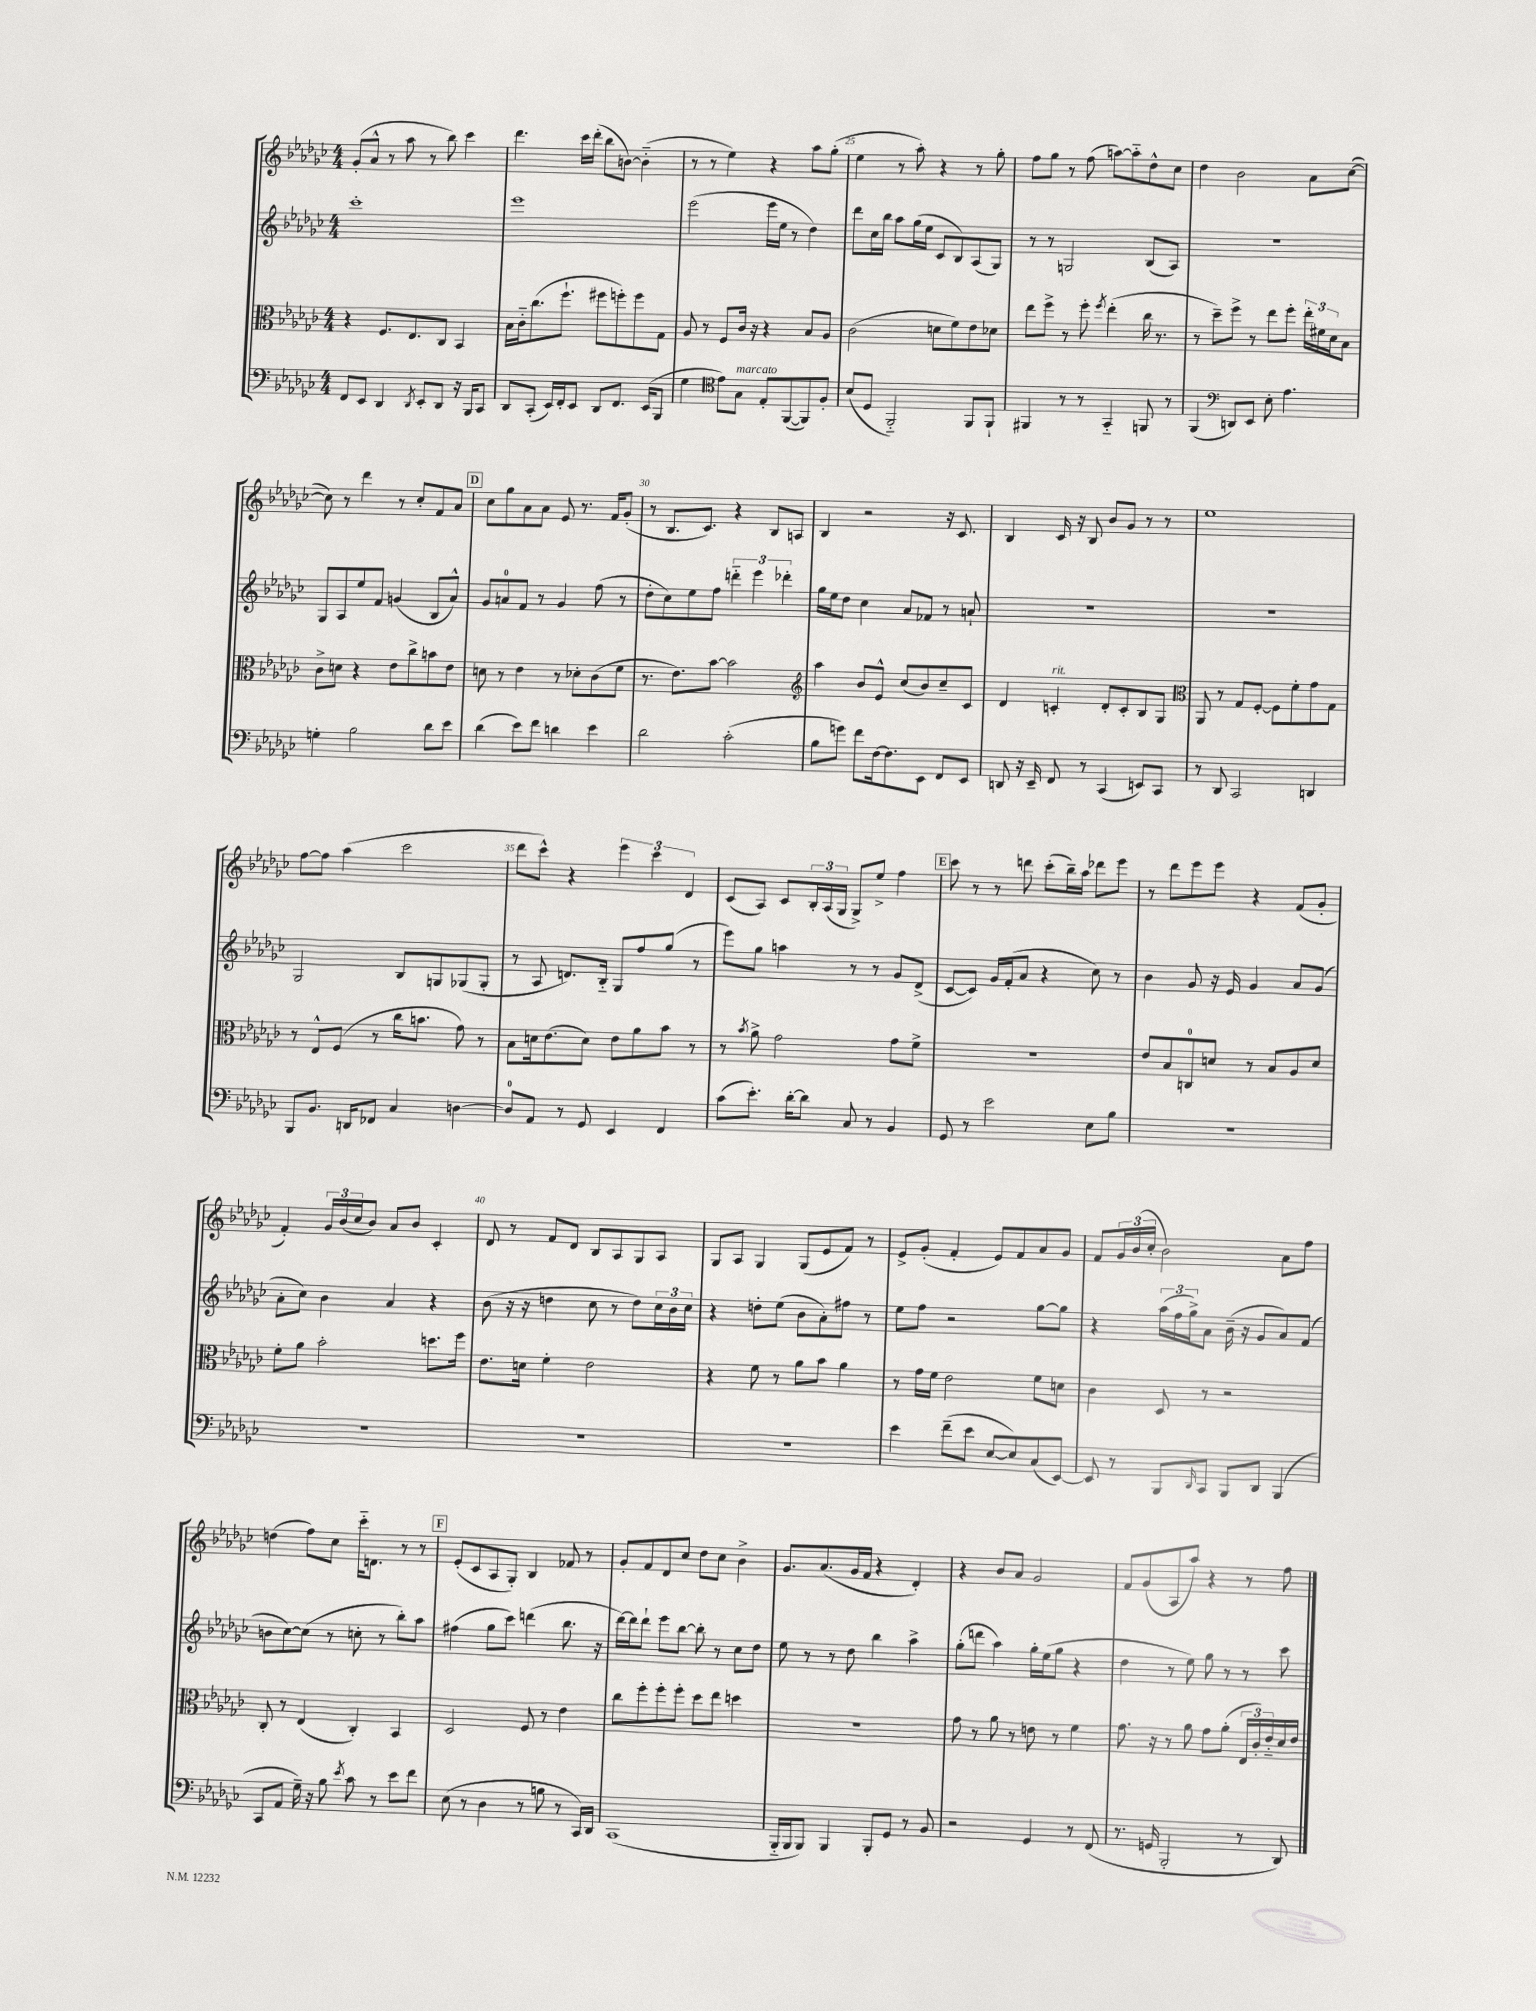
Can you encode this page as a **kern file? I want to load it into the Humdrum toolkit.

**kern	**kern	**kern	**kern
*staff4	*staff3	*staff2	*staff1
*clefF4	*clefC3	*clefG2	*clefG2
*k[b-e-a-d-g-c-]	*k[b-e-a-d-g-c-]	*k[b-e-a-d-g-c-]	*k[b-e-a-d-g-c-]
*M4/4	*M4/4	*M4/4	*M4/4
8FF/L	4r	1ccc-'	(8g-'/L
8EE-/J	.	.	8a-^^/J
4DD-/	8.F/L	.	8r
.	.	.	8aa-\
.	8.E-/	.	.
8qDD-/	.	.	.
8EE-'/L	.	.	8r
8DD-/J	8C-/J	.	8bb-\)
16r	4BB-/	.	4ccc-\
16BBB-/LK	.	.	.
8CC-/J	.	.	.
=	=	=	=
8DD-/L	16B-\LL	1eee-	4.ddd-\
.	16c-'~\J	.	.
(8CC-'/J	(8.cc-\	.	.
16EE-/LL)	.	.	.
16FF'/J	8.ff`\J	.	.
8EE-/J	.	.	16ccc-\LL
.	.	.	(16ddd-'\JJ
8DD-/L	8ff#\L	.	8bb-\L
8.FF/J	8ff'\)	.	[8b\J)
.	8ff\	.	(4b'~\]
(16EE-/LK	.	.	.
8BBB-/J	8G-\J	.	.
=	=	=	=
4G-\	8A-/	(2eee-\	8r
.	8r	.	8r
*clefC4	*	*	*
8e-\L)	8F/L	.	4ee-\)
8G-\J	16c-/Jk	.	.
.	16r	.	.
8E-'/L	4r	16eee-\LL	4r
.	.	16ee-\JJ	.
([8FF/	.	8r	.
8FF/])	8B-/L	4dd-\)	8aa-\L
8F'/J	8A-/J	.	(8gg-'\J
=	=	=	=
(8B-/L	(2c-\	8ddd-\L	4ee-\
8D-/J	.	16cc-\L	.
.	.	16bb-\JJ	.
2FF'~/)	.	8aa-\L	8r
.	.	(16gg-\L	8aa-'\)
.	.	16ee-\JJ	.
.	8d\L	8c-/L	4r
.	8f\)	8B-/)	.
8FF/L	8e-\	(8A-/	8r
8FF`/J	8d-\J	8G-/J)	8gg-'\
=	=	=	=
4FF#/	8ee-\L	8r	8ff\L
.	8ff^\J	8r	8gg-\J
8r	8r	2G/	8r
8r	8ff'\	.	(8ff\
.	8qff/	.	.
4GG-'~/	(4ee-'\	.	[8aa\L)
.	.	.	8aa'~\]
8FF/	16cc-\	(8B-/L	8dd-^^\
.	8.r	.	.
8r	.	8A-/J)	8cc-\J
=	=	=	=
(4FF/	8r	1r	4dd-\
.	8dd-~\L)	.	.
*clefF4	*	*	*
8DD/L)	8ff^\J	.	2b-\
8EE-/J	8r	.	.
8E-'\	8ee-\L	.	.
4.A-\	8ff'\J	.	.
.	24ee-'\LL	.	8a-\L
.	24f#\	.	.
.	24d-\J	.	.
.	8B-\J	.	([8cc-\J
=	=	=	=
4G'\	8c-^\L	8G-/L	8cc-\])
.	8d\J	8A-/	8r
2B-\	4r	8ee-/	4ddd-\
.	.	8f/J	.
.	8e-\L	(4g/	8r
.	8cc-^\	.	8cc-'/L
8d-\L	8b\	8B-/L	8f/
8e-\J	8e-\J	8a-^^/J)	8a-/J
=	=	=	=
(4d-\	8d\	8g-/L	8cc-\L
.	8r	8a/	8gg-\
8e-\L)	4e-\	8f/J	8a-\
8f\J	.	8r	8a-\J
4d\	8r	4g-/	8e-/
.	8d-'\L	.	8.r
4e-\	(8c-\	(8ff\	.
.	.	.	16f/LK
.	8f\J	8r	(8g-'/J
=	=	=	=
2d-\	8.r	8dd-'\L	8r
.	.	8cc-\)	8.B-/L
.	8.e-\L)	.	.
.	.	8ee-\	.
.	.	.	8.c-/J)
.	[8b-\J	8ff\J	.
(2c-'\	2b-\]	6ddd'~\	4r
.	.	6eee-\	.
.	.	.	8B-/L
.	.	6ddd-'\	.
.	.	.	8A/J
=	=	=	=
*	*clefG2	*	*
8B-\L	4aa-\	16gg-\LL	4B-/
.	.	16ee-\J	.
8g\J)	.	8dd-\J	.
8f\L	8b-/L	4cc-\	2r
[16F\k	8e-^^/J	.	.
8.F\]	.	.	.
.	(8cc-/L	8a-/L	.
8EE-\J	8b-/)	8f-/J	.
8FF/L	8cc-~/	8r	16r
.	.	.	8.c-/
8EE-/J	8c-/J	8a`/	.
=	=	=	=
8DD/	4d-/	1r	4B-/
16r	.	.	.
16EE-~/	.	.	.
8FF/	4c'/	.	16c-/
.	.	.	16r
8r	.	.	8B-/
(4CC-/	8d-'/L	.	8b-/L
.	8c'/	.	8g-/J
8EE/L)	8B-/	.	8r
8CC-/J	8G-/J	.	8r
=	=	=	=
*	*clefC3	*	*
8r	8AA-/	1r	1ee-
8DD-/	8r	.	.
2CC-/	8G-/L	.	.
.	[8F'/J	.	.
.	8F\]L	.	.
.	8f'\	.	.
4DD/	8g-\	.	.
.	8G-\J	.	.
=	=	=	=
8BBB-/L	8r	2G-/	[8ff\L
8.BB-/J	8E-^^/L	.	8ff\]J
.	(8F/J	.	(4aa-\
16DD/LK	.	.	.
8FF-/J	8r	.	.
4C-/	16cc-\LK	8B-/L	2ccc-\
.	8.b\J	.	.
.	.	8G/	.
[4D\	8g-\)	(8G-/	.
.	8r	8G-'/J	.
=	=	=	=
8D/]L	8B-\L	8r	8ddd-\L
8AA-/J	16d\k	8A-/	8ccc-^^\J)
.	(8.e-\	.	.
8r	.	8.d/L)	4r
8GG-/	8d\J)	.	.
.	.	16B-'~/Jk	.
4EE-/	8e-\L	8G-/L	6eee-\
.	8a-\	8ff/	.
.	.	.	6ccc-\
4FF/	8b-\J	(8gg-/J	.
.	.	.	6d-/
.	8r	8r	.
=	=	=	=
(8c-\L	8r	8eee-\L)	(8c-/L
.	8qb-/	.	.
8.e-'\J)	8a-^\	8gg-\J	8A-/J)
.	2g-\	4aa\	8c-/L
[16d-'\LK	.	.	.
8d-\]J	.	.	24B-'/L
.	.	.	(24A-/
.	.	.	24G-/JJ
8C-/	.	8r	8G-^/L)
8r	.	8r	8ee-^/J
4BB-/	8g-\L	8g-/L	4ff\
.	8f^\J	(8d-^/J	.
=	=	=	=
8GG-/	1r	[8c-/L	8ccc-\
8r	.	8c-/]J)	8r
2e-\	.	16g-/LL	8r
.	.	(16f'/J	.
.	.	8a-/J	8ddd\
.	.	4r	(8ccc-'\L
.	.	.	16bb-~\L)
.	.	.	16aa-\JJ
8E-\L	.	8cc-\)	8ddd-\L
8B-\J	.	8r	8eee-\J
=	=	=	=
1r	8e-/L	4b-\	8r
.	8B-/	.	8ddd-\L
.	8C/	8g-/	8eee-\
.	8d/J	16r	8eee-\J
.	.	16e-/	.
.	8r	4g-/	4r
.	8B-/L	.	.
.	8A-/	8a-/L	(8f/L
.	8d/J	(8g-/J	8g-'/J
=	=	=	=
1r	8f'\L	8a-'\L	4f'/)
.	8a-\J	8cc-\J)	.
.	2b-'\	4b-\	24g-/LL
.	.	.	(24b-/
.	.	.	24cc-/J
.	.	.	8b-/J)
.	.	4a-/	8a-/L
.	.	.	8b-/J
.	8.dd\L	4r	4c-'/
.	16ff\Jk	.	.
=	=	=	=
1r	8.e-\L	(8b-\	8d-/
.	.	16r	8r
.	16d\Jk	16r	.
.	4f'\	4dd\	8f/L
.	.	.	8d-/J
.	2e-\	8cc-\	8B-/L
.	.	8r	8A-/
.	.	8dd\L)	8G-/
.	.	24cc-\L	8A-/J
.	.	24b-\	.
.	.	24cc-\JJ	.
=	=	=	=
1r	4r	4r	8G-/L
.	.	.	8A-/J
.	8f\	8dd'\L	4G-/
.	8r	(8ee-\J	.
.	8a-\L	8b-\L	(8G-/L
.	8b-\J	8a-'\)	8e-/
.	4a-\	8ff#\J	8f/J)
.	.	8r	8r
=	=	=	=
4e-\	8r	8ee-\L	8e-^/L
.	16g-\LL	8ff\J	(8g-'/J
.	16f\JJ	.	.
(8f~\L	2e-\	2r	4f'/
8e-\J	.	.	.
[8E-/L	.	.	8e-/L)
8E-/])	.	.	8f/
(8C-/	8f\L	[8gg-\L	8a-/
[8EE-/J)	8d\J	8gg-\]J	8g-/J
=	=	=	=
8EE-/]	4c-\	4r	8f/L
8r	.	.	24g-/L
.	.	.	(24b-/
.	.	.	24cc-'/JJ
8BBB-/L	8D-/	(24aa-\LL	2b-\)
.	.	24ff\	.
.	.	24gg-^\J)	.
16qqDD-/	.	.	.
8CC-/J	8r	8a-\J	.
8BBB-/L	2r	(16b-~\	.
.	.	16r	.
8DD-/J	.	8g-/L	.
(4BBB-/	.	8a-/)	8a-\L
.	.	(8f/J	8ff\J
=	=	=	=
8CC-/L	8C-'/	8b\L	(4dd\
8AA-/J	8r	[8cc-\)	.
16G-~\)	(4E-/	(8cc-\]J	8ff\L)
16r	.	.	.
8B-\	.	8r	8cc-\J
8qe-/	.	.	.
8c-\	4C-'/)	8cc'\	16ccc-'~\LK
.	.	.	8.d\J
8r	.	8r	.
8e-\L	4BB-/	8bb-'\L)	8r
8f\J	.	8aa-\J	8r
=	=	=	=
(8E-\	2D-/	(4ff#\	(8e-'/L
8r	.	.	8c-/
4D-\	.	8gg-\L	8A-/
.	.	8ccc-\J)	8G-'/J)
8r	8F/	(4ddd\	4B-/
8B\	8r	.	.
8r	4e-\	8.bb-\	8f-/
16CC-/LL)	.	.	8r
16DD-/JJ	.	16r	.
=	=	=	=
(1CC-	8cc-\L	[16ddd-\LL)	8g-'/L
.	.	16ddd-\]J	.
.	8ff'\	8ddd-`\J	8f/
.	8ff'\	8eee-\L	8d-/
.	8ff'\J	[8bb-\J	8cc-/J
.	8dd-\L	8bb-'\]	8dd-\L
.	8ee-\J	8r	8cc-\J
.	4dd\	8cc-\L	4b-^\
.	.	8dd-\J	.
=	=	=	=
16BBB-'~/LL	1r	8ee-\	8.g-/L
16BBB-/J	.	.	.
8BBB-/J)	.	8r	.
.	.	.	(8.a-/
4BBB-/	.	8r	.
.	.	8dd-\	16g-/L
.	.	.	16f/JJ
8BBB-'/L	.	4bb-\	4r
8GG-/J	.	.	.
8r	.	4aa-^\	4d-'/)
8BB-/	.	.	.
=	=	=	=
2r	8g-\	(8gg-'\L	4r
.	8r	8ddd\J	.
.	8a-\	4aa-\)	8b-/L
.	8r	.	8a-/J
4GG-/	8e\	16gg-'\LL	2g-/
.	.	(16ee-\J	.
.	8r	8gg-\J	.
8r	4f\	4r	.
(8FF/	.	.	.
=	=	=	=
8.r	8.g-\	4dd-\	8f/L
.	.	.	(8g-/
16GG/	16r	.	.
2BBB-'/	8r	8r	8A-/
.	8a-\	8ee-\)	8aa-/J)
.	8g-\L	8gg-\	4r
.	(8a-'\J	8r	.
8r	24E-/LL	8r	8r
.	24c-'/)	.	.
.	24e-'~/	.	.
8DD-/)	16d-/	8ccc-\	8ff\
.	16e-/JJ	.	.
==	==	==	==
*-	*-	*-	*-
